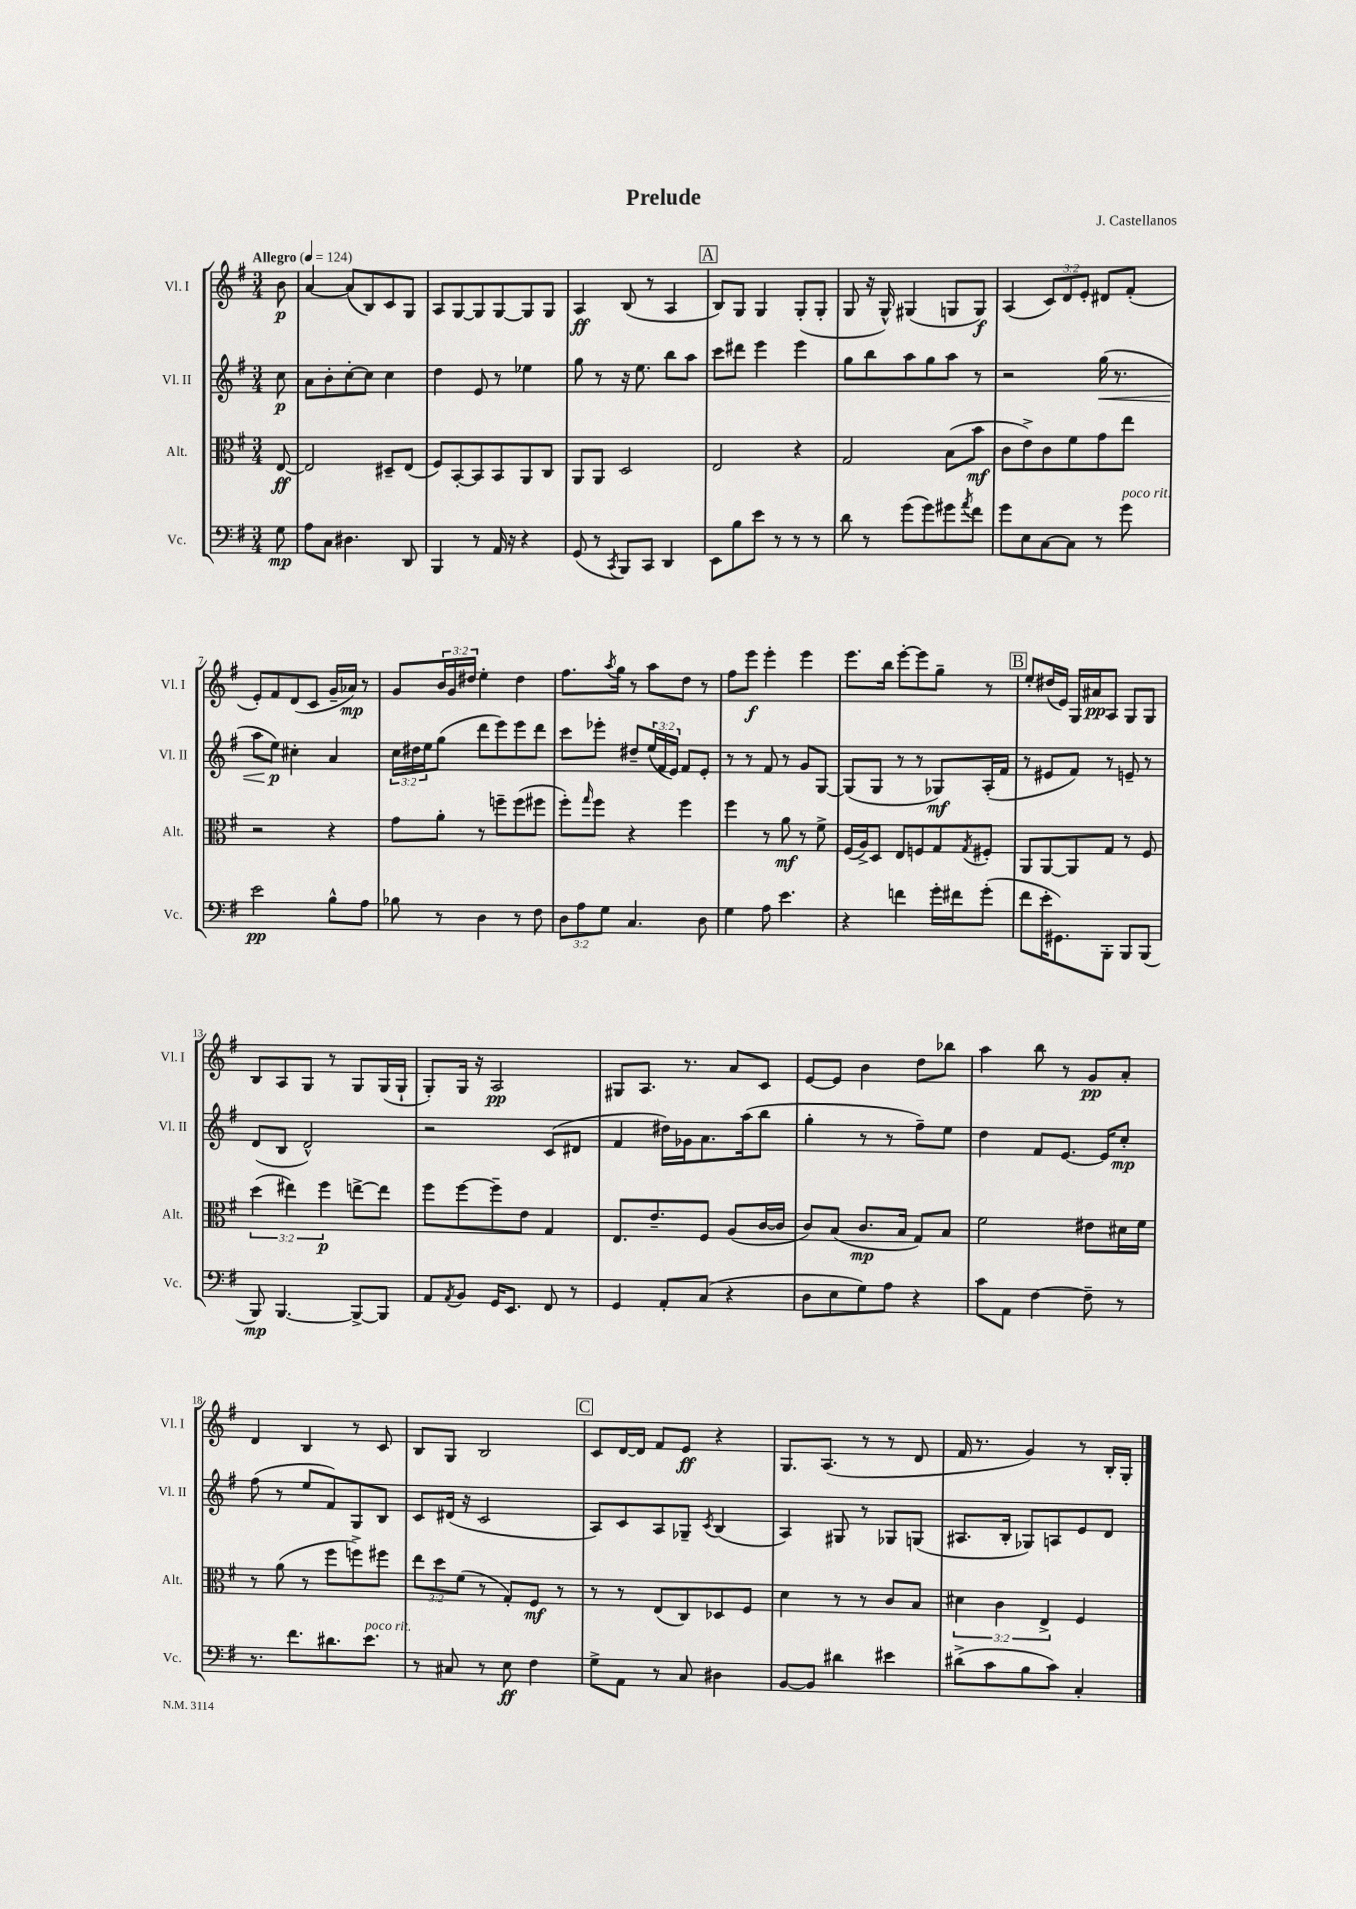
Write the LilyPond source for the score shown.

\header { title = "Prelude" composer = "J. Castellanos" }
<<
\new StaffGroup <<
\new Staff = "s0" \with { instrumentName = "Vl. I" shortInstrumentName = "Vl. I" } {
    \clef treble \key g \major \numericTimeSignature \time 3/4 \override Staff.TupletNumber.text = #tuplet-number::calc-fraction-text \partial 8 \tempo "Allegro" 4 = 124
    b'8\p |
    a'4~ a'8( b8) c'8 g8 |
    a8 g8~ g8 g8~ g8 g8 |
    a4\ff b8( r8 a4 |
    \mark \markup { \box "A" } b8) g8 g4 g8-.( g8-. |
    g8 r16 g16-^) gis4( g8 g8\f) |
    a4( \tuplet 3/2 { c'8) d'8 e'8-. } dis'8 fis'8-.( |
    e'8-.) fis'8 d'8( c'8 g'16-- aes'16\mp) r8 |
    g'8 \tuplet 3/2 { b'16 g'16 dis''16 } e''4-. dis''4 |
    fis''8. \acciaccatura { a''8 } g''16 r8 a''8 d''8 r8 |
    fis''8 e'''8\f e'''4-. e'''4 |
    e'''8. b''16 e'''8~-. e'''8 g''8-- r8 |
    \mark \markup { \box "B" } e''8-. dis''16( e'16) g16 ais'16\pp a8 g8 g8 |
    b8 a8 g8 r8 g8 g16( g16-! |
    g8-.) g16 r16 a2\pp |
    gis8 a8. r8. a'8 c'8 |
    e'8~ e'8 b'4 d''8 bes''8 |
    a''4 b''8 r8 g'8\pp a'8-. |
    d'4 b4 r8 c'8 |
    b8 g8 b2 |
    \mark \markup { \box "C" } c'8 d'16~ d'16 fis'8 e'8\ff r4 |
    g8. a8.( r8 r8 d'8 |
    fis'16 r8. g'4) r8 b16-. g16-. \bar "|." |
}
\new Staff = "s1" \with { instrumentName = "Vl. II" shortInstrumentName = "Vl. II" } {
    \clef treble \key g \major \numericTimeSignature \time 3/4 \override Staff.TupletNumber.text = #tuplet-number::calc-fraction-text \partial 8
    c''8\p |
    a'8 b'8-. c''8~-. c''8 c''4 |
    d''4 e'8 r8 ees''4 |
    g''8 r8 r16 e''8. b''8 a''8 |
    \mark \markup { \box "A" } c'''8 dis'''8 e'''4 e'''4 |
    g''8 b''8 a''8 g''8 a''8 r8 |
    r2 g''16\<( r8. |
    a''8 e''8\p\!) cis''4-. a'4 |
    \tuplet 3/2 { c''16 dis''16 e''16 } g''8( d'''8 e'''8) e'''8 d'''8 |
    c'''8 ees'''8-. dis''8-- \tuplet 3/2 { e''16( fis'16 e'16) } fis'8 e'8-. |
    r8 r8 fis'8 r8 g'8 g8~ |
    g8( g8 r8 r8 ges8\mf) a16-.( fis'16 |
    \mark \markup { \box "B" } r8 eis'8 fis'8) r8 e'8-- r8 |
    d'8( b8 d'2-^) |
    r2 c'8( dis'8 |
    fis'4 dis''16) ges'16 a'8. a''16( b''8 |
    g''4-. r8 r8 fis''8--) e''8 |
    d''4 fis'8 e'8.~ e'16 c''8-.\mp |
    fis''8( r8 e''8 fis'8) g8 b8 |
    c'8 dis'16( r16 c'2 |
    \mark \markup { \box "C" } a8) c'8 a8 ges8-- \acciaccatura { c'8 } b4( |
    a4) gis8 r8 ges8 g8( |
    ais8. b16-. ges8) a8 e'8 d'8 \bar "|." |
}
\new Staff = "s2" \with { instrumentName = "Alt." shortInstrumentName = "Alt." } {
    \clef alto \key g \major \numericTimeSignature \time 3/4 \override Staff.TupletNumber.text = #tuplet-number::calc-fraction-text \partial 8
    e8~\ff |
    e2 dis8-- e8( |
    fis8) b,8~-. b,8 b,8 a,8 c8 |
    a,8 a,8 d2 |
    \mark \markup { \box "A" } e2 r4 |
    g2 b8( b'8\mf |
    c'8 e'8->) c'8 fis'8 g'8 e''8 |
    r2 r4 |
    g'8 a'8-. r8 f''8-- f''8( fis''8 |
    fis''8-.) \grace { g''16 } fis''8 r4 fis''4 |
    fis''4 r8 a'8\mf r8 fis'8-> |
    fis16( a16->) d8 e8 f8 g8 \acciaccatura { g8 } fis8-. |
    \mark \markup { \box "B" } a,8 a,8~ a,8 g8 r8 fis8 |
    \tuplet 3/2 { d''4( eis''4) fis''4\p } e''8~-> e''8 |
    fis''8 fis''8~ fis''8-- e'8 g4 |
    e8. e'8.-- fis8 a8( c'16~ c'16 |
    c'8) b8( c'8.\mp b16 g8) b8 |
    fis'2 eis'8 dis'16 fis'16 |
    r8 a'8( r8 fis''8 f''8->) fis''8 |
    \tuplet 3/2 { e''8 d''8 fis'8( } r8 g8-.) fis8\mf r8 |
    \mark \markup { \box "C" } r8 r8 e8( c8) des8 fis8 |
    d'4 r8 r8 c'8 b8 |
    \tuplet 3/2 { dis'4 c'4 e4-> } fis4 \bar "|." |
}
\new Staff = "s3" \with { instrumentName = "Vc." shortInstrumentName = "Vc." } {
    \clef bass \key g \major \numericTimeSignature \time 3/4 \override Staff.TupletNumber.text = #tuplet-number::calc-fraction-text \partial 8
    g8\mp |
    a8 c8 dis4. d,8 |
    b,,4 r8 a,16 r16 r4 |
    g,8( r8 \acciaccatura { c,8 } b,,8) c,8 d,4 |
    \mark \markup { \box "A" } e,8 b8 e'8 r8 r8 r8 |
    d'8 r8 g'8( g'8) gis'8 \acciaccatura { a'8 } fis'8 |
    g'8 e8 c8~ c8 r8 g'8^\markup { \italic "poco rit." } |
    e'2\pp b8-^ a8 |
    bes8 r8 d4 r8 fis8 |
    \tuplet 3/2 { d8 a8 g8 } c4. d8 |
    g4 a8 e'4. |
    r4 f'4 g'16-. fis'16 g'8-.( |
    \mark \markup { \box "B" } fis'8 e'16-. gis,8.) b,,8-. b,,8 b,,8( |
    b,,8\mp) b,,4.~ b,,8~-> b,,8 |
    a,8 \acciaccatura { a,8 } b,8 g,16 e,8. fis,8 r8 |
    g,4 a,8-. c8( r4 |
    d8 e8 g8) a8 r4 |
    c'8 a,8 fis4~ fis8-- r8 |
    r8. fis'8. dis'8. e'8.^\markup { \italic "poco rit." } |
    r8 cis8 r8 e8\ff fis4 |
    \mark \markup { \box "C" } g8-> a,8 r8 c8 dis4 |
    b,8~ b,8 dis'4 eis'4 |
    dis'8->( c'8 b8 c'8) c4-. \bar "|." |
}
>>
>>
